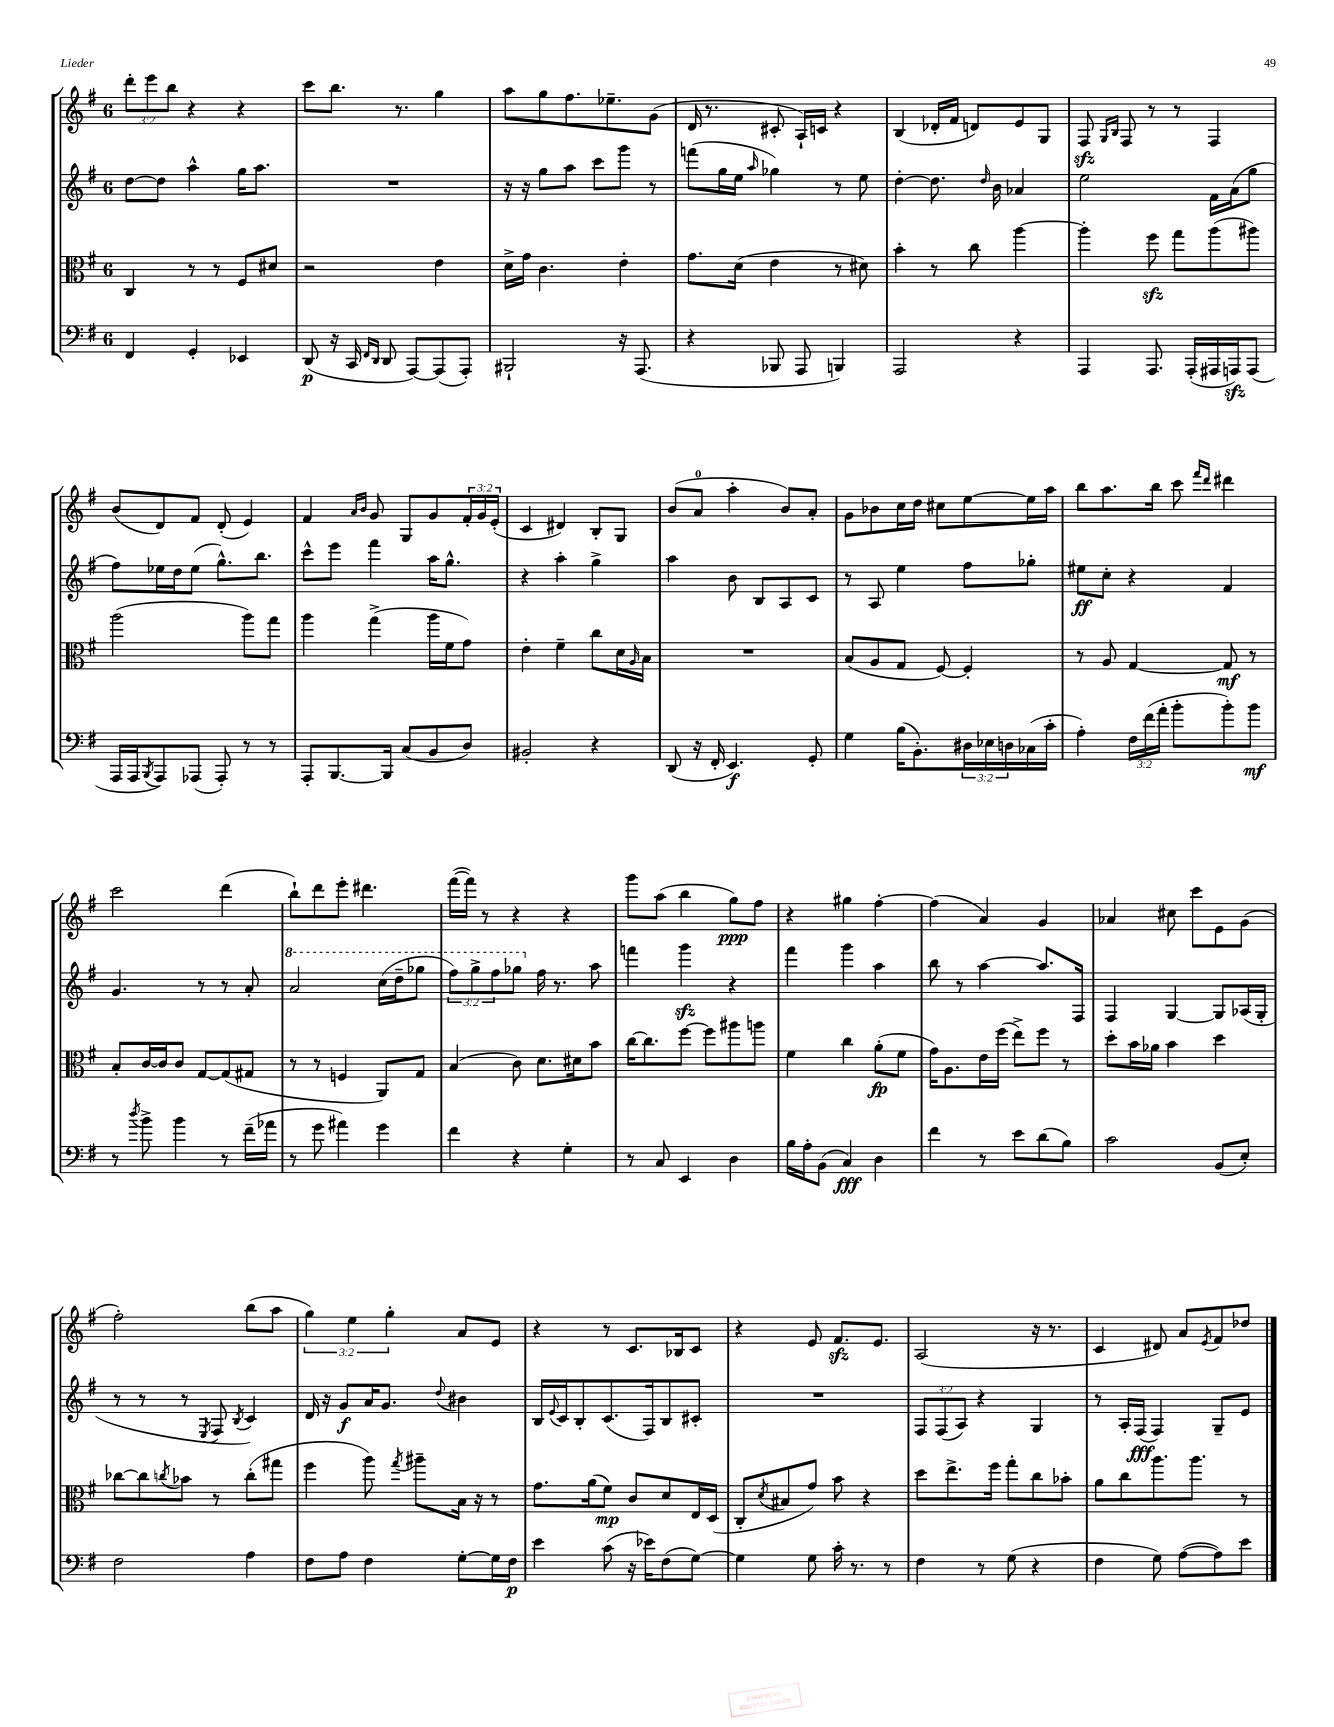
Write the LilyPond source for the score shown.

<<
\new StaffGroup <<
\new Staff = "s0" {
    \clef treble \key g \major \once \override Staff.TimeSignature.style = #'single-digit \time 6/8 \override Staff.TupletNumber.text = #tuplet-number::calc-fraction-text
    \tuplet 3/2 { d'''8-. e'''8 b''8 } r4 r4 |
    c'''8 b''8. r8. g''4 |
    a''8 g''8 fis''8. ees''8.-- g'8( |
    d'16 r8. cis'8-. a16-!) c'16 r4 |
    b4( des'16-. fis'16 d'8) e'8 g8 |
    fis8\sfz \grace { g16 b16 } fis8 r8 r8 fis4 |
    b'8( d'8) fis'8 d'8-.( e'4) |
    fis'4 \grace { a'16 b'16 } g'8 g8 g'8 \tuplet 3/2 { fis'16-. g'16 e'16-.( } |
    c'4 dis'4) b8-. g8 |
    b'8( a'8-0 a''4-. b'8) a'8-. |
    g'8 bes'8 c''16 d''16 cis''8 e''8~ e''16 a''16 |
    b''8 a''8. b''16 c'''8 \grace { fis'''16 d'''16 } dis'''4 |
    c'''2 d'''4( |
    b''8-!) d'''8 e'''8-. dis'''4. |
    fis'''16~( fis'''16) r8 r4 r4 |
    g'''8 a''8( b''4 g''8\ppp) fis''8 |
    r4 gis''4 fis''4~-. |
    fis''4( a'4) g'4 |
    aes'4 cis''8 c'''8 e'8 g'8( |
    fis''2-.) b''8( a''8 |
    \tuplet 3/2 { g''4) e''4 g''4-. } a'8 e'8 |
    r4 r8 c'8. bes16 c'8 |
    r4 e'8 fis'8.\sfz e'8. |
    a2( r16 r8. |
    c'4 dis'8) a'8 \acciaccatura { e'8 } fis'8 des''8 \bar "|." |
}
\new Staff = "s1" {
    \clef treble \key g \major \once \override Staff.TimeSignature.style = #'single-digit \time 6/8 \override Staff.TupletNumber.text = #tuplet-number::calc-fraction-text
    d''8~ d''8 a''4-^ g''16 a''8. |
    R2. |
    r16 r16 g''8 a''8 c'''8 g'''8 r8 |
    f'''8( g''16 e''16 \grace { a''16 } ges''4) r8 e''8 |
    d''4~-. d''8. \grace { d''16 } b'16 aes'4 |
    e''2 fis'16 a'16( g''8 |
    fis''8) ees''16 d''16 ees''8( g''8.-^) b''8. |
    c'''8-^ e'''8 fis'''4 a''16 g''8.-^ |
    r4 a''4-. g''4-> |
    a''4 b'8 b8 a8 c'8 |
    r8 a8 e''4 fis''8 ges''8-. |
    eis''8\ff c''8-. r4 fis'4 |
    g'4. r8 r8 a'8-. |
    \ottava #1 a''2 c'''16( d'''16-- ges'''8 |
    \tuplet 3/2 { fis'''8) g'''8-> fis'''8 } ges'''8 \ottava #0 fis''16 r8. a''8 |
    f'''4 g'''4\sfz r4 |
    fis'''4 g'''4 a''4 |
    b''8 r8 a''4~ a''8. fis16 |
    fis4 g4~ g8 aes16( g16-. |
    r8 r8 r8 \acciaccatura { e8 } fis8 \acciaccatura { b8 } c'4) |
    d'16 r16 g'8\f a'16 g'8. \appoggiatura { d''8 } bis'4 |
    b16 \appoggiatura { e'8 } c'16 b8-. c'8.( fis16) b8 cis'8-. |
    R2. |
    \tuplet 3/2 { fis8 fis8( a8) } r4 g4 |
    r8 a16-. fis16\fff( fis4) g8-- e'8 \bar "|." |
}
\new Staff = "s2" {
    \clef alto \key g \major \once \override Staff.TimeSignature.style = #'single-digit \time 6/8
    c4 r8 r8 fis8 dis'8 |
    r2 e'4 |
    d'16-> g'16 c'4. e'4-. |
    g'8. d'16( e'4 r8 dis'8) |
    b'4-. r8 c''8 a''4~ |
    a''4-. fis''8\sfz g''8 a''8( ais''8) |
    a''2( a''8) g''8 |
    a''4 g''4->( a''16 fis'16 g'8) |
    e'4-. fis'4-- c''8 d'16 \grace { a16 } b16 |
    R2. |
    b8( a8 g8 fis8~) fis4-. |
    r8 a8 g4~ g8\mf r8 |
    b8-. c'16~ c'16 c'8 g8~ g8( gis8 |
    r8 r8 f4 a,8) g8 |
    b4( c'8) d'8. dis'16 b'8 |
    c''16~ c''8. fis''8~ fis''8 ais''8 a''8 |
    fis'4 c''4 a'8-.\fp( fis'8 |
    g'16) a8. e'16 fis''16( e''8->) fis''8 r8 |
    d''8-. b'16 aes'16 b'4 d''4 |
    ces''8~ ces''8 \acciaccatura { c''8 } bes'8 r8 c''8-.( gis''8 |
    fis''4 a''8) \acciaccatura { g''8 } ais''8-- b16 r16 r8 |
    g'8. a'16( fis'8\mp) c'8 d'8 e16 d16( |
    c8-. \acciaccatura { d'8 } bis8 g'8) b'8 r4 |
    d''8 e''8.-> fis''16 g''8-. c''8 bes'8-. |
    a'8 c''8 a''8. a''8. r8 \bar "|." |
}
\new Staff = "s3" {
    \clef bass \key g \major \once \override Staff.TimeSignature.style = #'single-digit \time 6/8 \override Staff.TupletNumber.text = #tuplet-number::calc-fraction-text
    fis,4 g,4-. ees,4 |
    d,8\p( r16 c,16 \grace { fis,16 d,16 } d,8 a,,8~) a,,8( a,,8-.) |
    bis,,2-! r16 a,,8.( |
    r4 bes,,8 a,,8 b,,4) |
    a,,2 r4 |
    a,,4 a,,8. a,,16-.( ais,,16 a,,16\sfz) a,,8( |
    a,,16 a,,16 \acciaccatura { b,,8 } a,,8) aes,,8( aes,,8-.) r8 r8 |
    a,,8-. b,,8.~ b,,16 c8( b,8 d8) |
    bis,2-. r4 |
    d,8( r16 fis,16-. e,4.\f) g,8-. |
    g4 b16( b,8.-.) \tuplet 3/2 { dis16 ees16 d16 } ces16( c'16-. |
    a4-.) \tuplet 3/2 { fis16 fis'16( a'16-. } b'8-. b'8-.) b'8\mf |
    r8 \acciaccatura { d''8 } b'8-> b'4 r8 fis'16--( aes'16 |
    r8 g'8 ais'4) g'4 |
    fis'4 r4 g4-. |
    r8 c8 e,4 d4 |
    b16 a16-. b,8( c4\fff) d4 |
    fis'4 r8 e'8 d'8( b8) |
    c'2 b,8( e8-.) |
    fis2 a4 |
    fis8 a8 fis4 g8~-. g16 fis16\p |
    e'4 c'8( r16 ees'16) fis8( g8~) |
    g4 g8 c'16-. r8. r8 |
    fis4 r8 g8( r4 |
    fis4 g8) a8~( a8) e'8 \bar "|." |
}
>>
>>
\layout { \context { \Score \remove "Bar_number_engraver" } }
